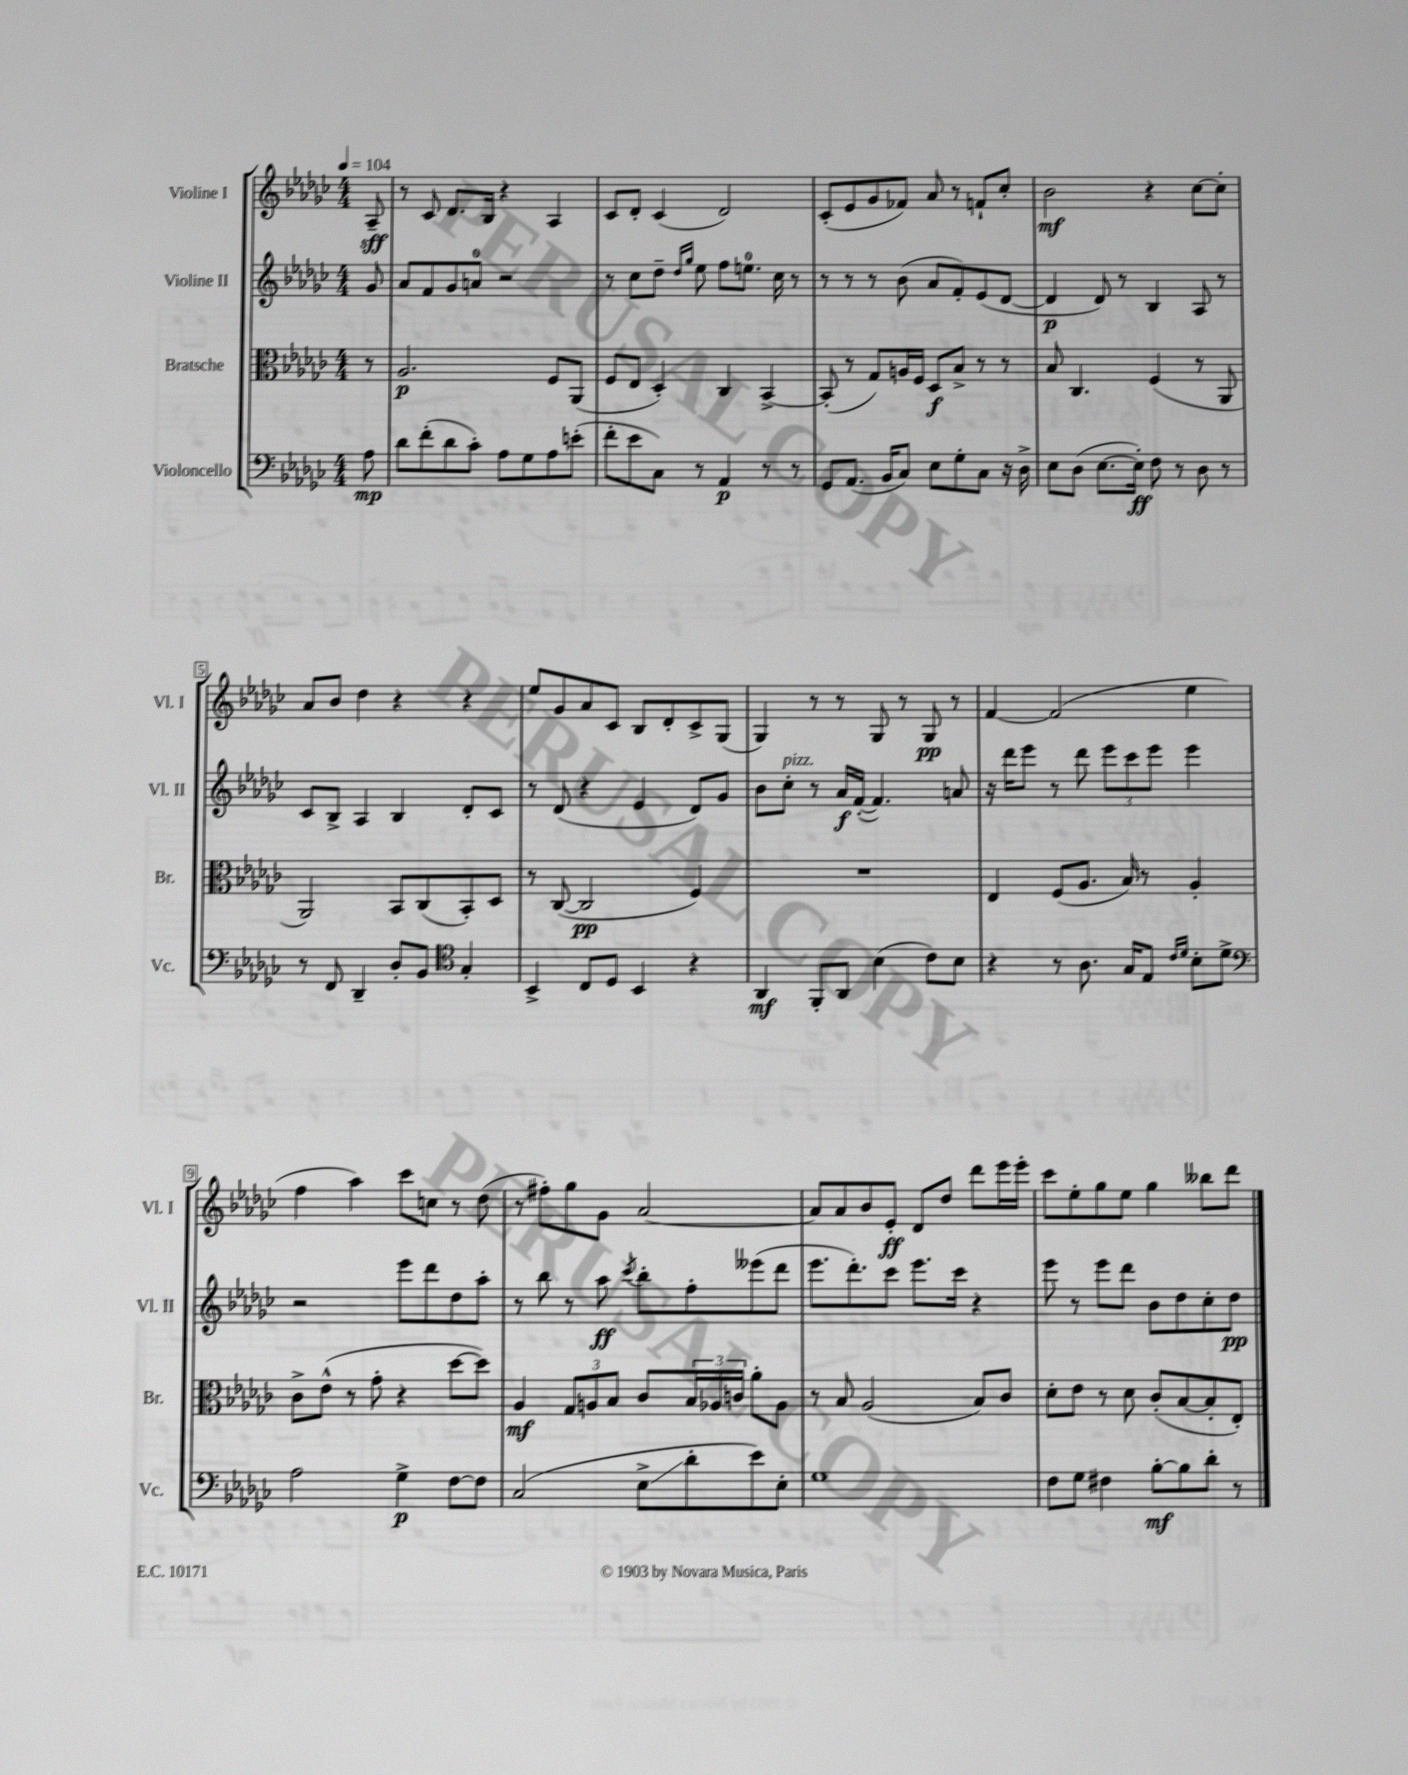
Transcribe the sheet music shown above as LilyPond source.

<<
\new StaffGroup <<
\new Staff = "s0" \with { instrumentName = "Violine I" shortInstrumentName = "Vl. I" } {
    \clef treble \key ges \major \numericTimeSignature \time 4/4 \partial 8 \tempo 4 = 104
    aes8--\sff |
    r8 ces'8 des'8. bes16 r4 aes4 |
    ces'8 des'8-. ces'4( des'2) |
    ces'8-.( ees'8 ges'8 fes'8) aes'8 r8 f'8-! ces''8-. |
    bes'2\mf r4 ces''8~ ces''8-. |
    aes'8 bes'8 des''4 r4 r4 |
    ees''8 ges'8 aes'8 ces'8 bes8 des'8-. ces'8-> ges8( |
    ges4) r8 r8 ges8 r8 ges8\pp r8 |
    f'4~ f'2( ees''4 |
    f''4 aes''4) ces'''8 c''8 r8 des''8( |
    r8 fis''8-.) ges''8 ges'8 aes'2~ |
    aes'8 aes'8 bes'8 ees'8-.\ff des'8 des''8 des'''8 ees'''16 ees'''16-. |
    ces'''8 ees''8-. ges''8 ees''8 ges''4 beses''8 des'''8 \bar "|." |
}
\new Staff = "s1" \with { instrumentName = "Violine II" shortInstrumentName = "Vl. II" } {
    \clef treble \key ges \major \numericTimeSignature \time 4/4 \partial 8
    ges'8 |
    aes'8 f'8 ges'8 a'8-0 r2 |
    r8 ces''8 des''8-- \grace { des''16 ges''16 } ees''8 f''8 e''8.-0 ces''16 r8 |
    r8 r8 r8 bes'8( aes'8 f'8-.) ees'8( des'8~ |
    des'4\p des'8) r8 bes4 aes8 r8 |
    ces'8 bes8-> aes4 bes4 des'8-. ces'8 |
    r8 des'8( r4 ees'4 des'8) ges'8 |
    bes'8 ces''8-.^\markup { \italic "pizz." } r8 aes'16\f f'16~-.( f'4.) a'8 |
    r16 des'''16 ees'''8 r8 des'''8 \tuplet 3/2 { ees'''8 ces'''8 ees'''8 } ees'''4 |
    r2 ees'''8 des'''8 des''8 aes''8-. |
    r8 bes''8 r8 aes''8\ff \acciaccatura { ces'''8 } bes''8-. f''8-. eeses'''8( des'''8 |
    ees'''8. des'''8.-.) ces'''8 ees'''8. ces'''16 r4 |
    ees'''8 r8 ees'''8 des'''8 bes'8 des''8 ces''8-. des''8\pp \bar "|." |
}
\new Staff = "s2" \with { instrumentName = "Bratsche" shortInstrumentName = "Br." } {
    \clef alto \key ges \major \numericTimeSignature \time 4/4 \partial 8
    r8 |
    aes2.\p f8 aes,8( |
    f8 ees8 des4-.) ces4 bes,4~-> |
    bes,8-.( r8 ges8) a16 f16 des8\f bes8-> r8 r8 |
    bes8 ces4. f4( r8 aes,8 |
    aes,2) bes,8 ces8( bes,8-.) des8 |
    r8 ces8~( ces2\pp f4) |
    R1 |
    ees4 f8( aes8. bes16) r8 aes4-. |
    ces'8-> ees'8-^( r8 ges'8-. r4 des''8~ des''8) |
    aes4\mf \tuplet 3/2 { ges8 a8 bes8 } ces'8 \tuplet 3/2 { bes16 aes16 c'16 } aes'8-. aes8 |
    r8 bes8 aes2( bes8) ces'8 |
    des'8-. ees'8 r8 des'8 ces'8-.( bes8~ bes8-. ees8-.) \bar "|." |
}
\new Staff = "s3" \with { instrumentName = "Violoncello" shortInstrumentName = "Vc." } {
    \clef bass \key ges \major \numericTimeSignature \time 4/4 \partial 8
    aes8\mp |
    des'8 f'8-.( des'8 ces'8-.) aes8 ges8 aes8 e'8-.( |
    f'8-. ees'8 ces8) r8 aes,4\p r8 r8 |
    ges,8 aes,8.( bes,16 ces8) ees8 ges8-. ces8 r16 des16-> |
    ees8 des8( ees8.~ ees16-.\ff) f8 r8 des8 r8 |
    r8 f,8 des,4-- des8-. bes,8 \clef tenor ges4-. |
    bes,4-> ces8 des8 bes,4 r4 |
    aes,4\mf f,8-. aes,8 bes4( ces'8) bes8 |
    r4 r8 aes8. ges16 ees8 \grace { ces'16 des'16 } bes8-. des'8-> |
    \clef bass aes2 ges4->\p f8~ f8 |
    ces2( ees8->\glissando des'8-. ees'8) ees8-. |
    ges1 |
    f8 ges8 fis4 bes8~-.\mf bes8 des'8-. r8 \bar "|." |
}
>>
>>
\layout { \context { \Score \override BarNumber.stencil = #(make-stencil-boxer 0.1 0.3 ly:text-interface::print) } }
